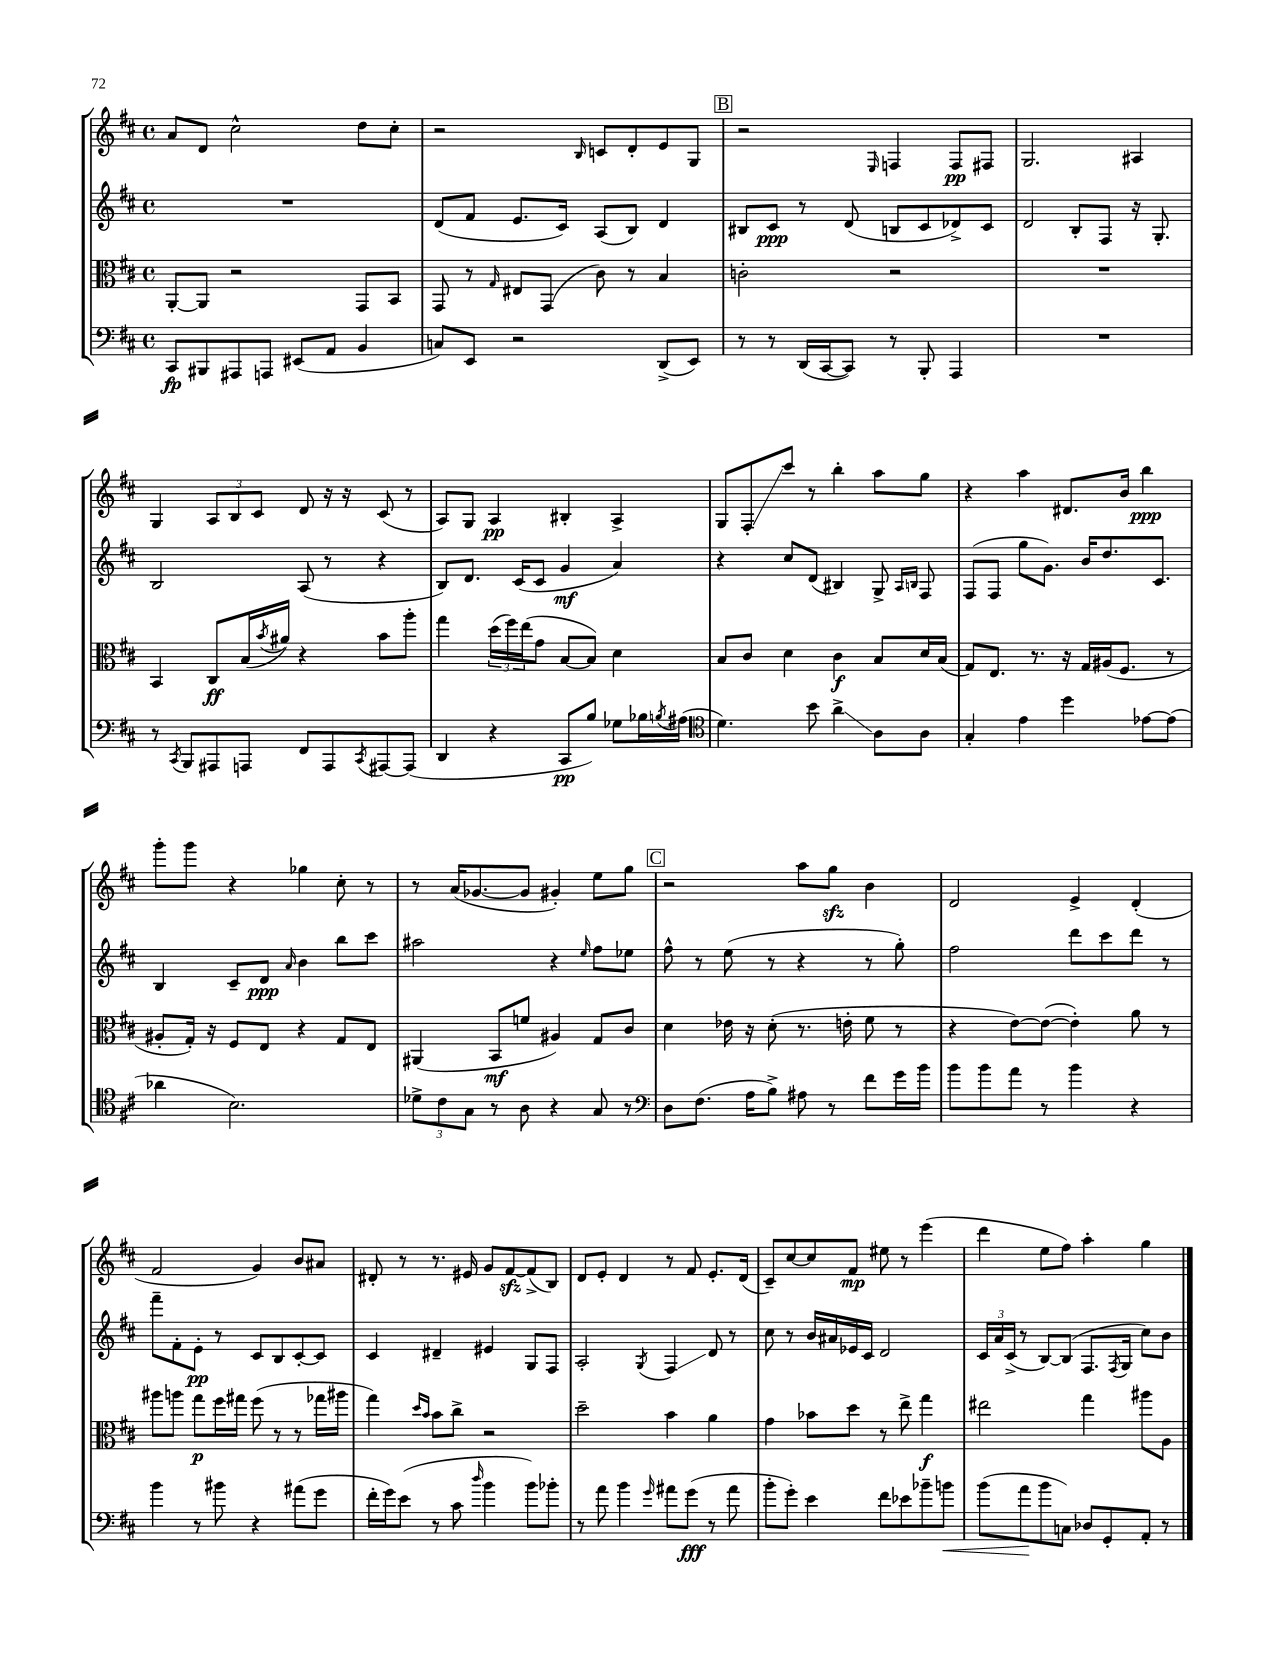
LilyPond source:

<<
\new StaffGroup <<
\new Staff = "s0" {
    \clef treble \key d \major \defaultTimeSignature \time 4/4
    a'8 d'8 cis''2-^ d''8 cis''8-. |
    r2 \grace { b16 } c'8 d'8-. e'8 g8 |
    \mark \markup { \box "B" } r2 \grace { e16 } f4 f8\pp fis8 |
    g2. ais4 |
    g4 \tuplet 3/2 { a8 b8 cis'8 } d'8 r16 r16 cis'8( r8 |
    a8) g8 a4\pp bis4-. a4-> |
    g8 fis8-.\glissando cis'''8 r8 b''4-. a''8 g''8 |
    r4 a''4 dis'8. b'16 b''4\ppp |
    g'''8-. g'''8 r4 ges''4 cis''8-. r8 |
    r8 a'16( ges'8.~ ges'8 gis'4-.) e''8 g''8 |
    \mark \markup { \box "C" } r2 a''8 g''8\sfz b'4 |
    d'2 e'4-> d'4-.( |
    fis'2 g'4) b'8 ais'8 |
    dis'8-. r8 r8. eis'16 g'8 fis'8~\sfz fis'8->( b8) |
    d'8 e'8-. d'4 r8 fis'8 e'8.-. d'16( |
    cis'8--) cis''8~ cis''8 fis'8\mp eis''8 r8 e'''4( |
    d'''4 e''8 fis''8) a''4-. g''4 \bar "|." |
}
\new Staff = "s1" {
    \clef treble \key d \major \defaultTimeSignature \time 4/4
    R1 |
    d'8( fis'8 e'8. cis'16) a8( b8) d'4 |
    \mark \markup { \box "B" } bis8 cis'8\ppp r8 d'8( b8 cis'8 des'8->) cis'8 |
    d'2 b8-. fis8 r16 g8.-. |
    b2 a8( r8 r4 |
    b8) d'8. cis'16( cis'8 g'4\mf a'4) |
    r4 cis''8 d'8( bis4) g8-> \grace { a16 b16 } fis8 |
    fis8( fis8 g''8 g'8.) b'16 d''8. cis'8. |
    b4 cis'8-- d'8\ppp \grace { a'16 } b'4 b''8 cis'''8 |
    ais''2 r4 \grace { e''16 } fis''8 ees''8 |
    \mark \markup { \box "C" } fis''8-^ r8 e''8( r8 r4 r8 g''8-.) |
    fis''2 d'''8 cis'''8 d'''8 r8 |
    fis'''8-- fis'8-. e'8-.\pp r8 cis'8 b8 cis'8~-. cis'8 |
    cis'4 dis'4-- eis'4 g8 fis8 |
    a2-. \acciaccatura { g8 } fis4\glissando d'8 r8 |
    cis''8 r8 b'16 ais'16 ees'16 cis'16 d'2 |
    \tuplet 3/2 { cis'16 a'16 cis'16->( } r8 b8~) b8( fis8. \acciaccatura { fis8 } g16 cis''8) b'8 \bar "|." |
}
\new Staff = "s2" {
    \clef alto \key d \major \defaultTimeSignature \time 4/4
    a,8~-. a,8 r2 g,8 b,8 |
    g,8 r8 \grace { g16 } eis8 g,8( cis'8) r8 b4 |
    \mark \markup { \box "B" } c'2-. r2 |
    R1 |
    b,4 cis8\ff b16( \acciaccatura { b'8 } ais'16) r4 b'8 a''8-. |
    g''4 \tuplet 3/2 { d''16( fis''16) e''16( } g'8 b8~ b8) d'4 |
    b8 cis'8 d'4 cis'4\f b8 d'16 b16( |
    g8) e8. r8. r16 g16 ais16( fis8. r8 |
    ais8-. g16-.) r16 fis8 e8 r4 g8 e8 |
    ais,4( b,8\mf f'8 ais4) g8 cis'8 |
    \mark \markup { \box "C" } d'4 ees'16 r16 d'8-.( r8. e'16-. fis'8 r8 |
    r4 e'8~) e'8~( e'4-.) a'8 r8 |
    ais''8 a''8 g''8\p fis''16 gis''16 fis''8( r8 r8 ges''16 ais''16 |
    g''4) \grace { d''16 b'16 } b'8 cis''8-> r2 |
    d''2-- b'4 a'4 |
    g'4 bes'8 d''8 r8 e''8-> g''4\f |
    eis''2 g''4 ais''8 a8 \bar "|." |
}
\new Staff = "s3" {
    \clef bass \key d \major \defaultTimeSignature \time 4/4
    cis,8\fp bis,,8 ais,,8 a,,8 eis,8( a,8 b,4 |
    c8) e,8 r2 d,8->( e,8) |
    \mark \markup { \box "B" } r8 r8 d,16( cis,16~ cis,8) r8 b,,8-. a,,4 |
    R1 |
    r8 \acciaccatura { cis,8 } b,,8 ais,,8 a,,8 fis,8 a,,8 \acciaccatura { cis,8 } ais,,8~ ais,,8( |
    d,4 r4 cis,8\pp b8) ges8 bes16 \acciaccatura { b8 } ais16( |
    \clef tenor d'4.) b'8 a'4->\glissando a8 a8 |
    g4-. e'4 d''4 ees'8~ ees'8( |
    aes'4 b2.) |
    \tuplet 3/2 { des'8-> cis'8 g8 } r8 a8 r4 g8 r8 |
    \mark \markup { \box "C" } \clef bass d8 fis8.( a16 b8->) ais8 r8 fis'8 g'16 b'16 |
    b'8 b'8 a'8 r8 b'4 r4 |
    b'4 r8 bis'8 r4 ais'8( g'8 |
    fis'16-. g'16) e'8( r8 cis'8 \grace { d''16 } b'4 b'8) bes'8-. |
    r8 a'8 b'4 \grace { g'16 } ais'8 g'8\fff( r8 ais'8 |
    b'8-. g'8-.) e'4 fis'8 ees'8 bes'8-- b'8\< |
    b'8( a'8\! b'8 c8) des8 g,8-. a,8-. r8 \bar "|." |
}
>>
>>
\layout { \context { \Score \remove "Bar_number_engraver" } }
